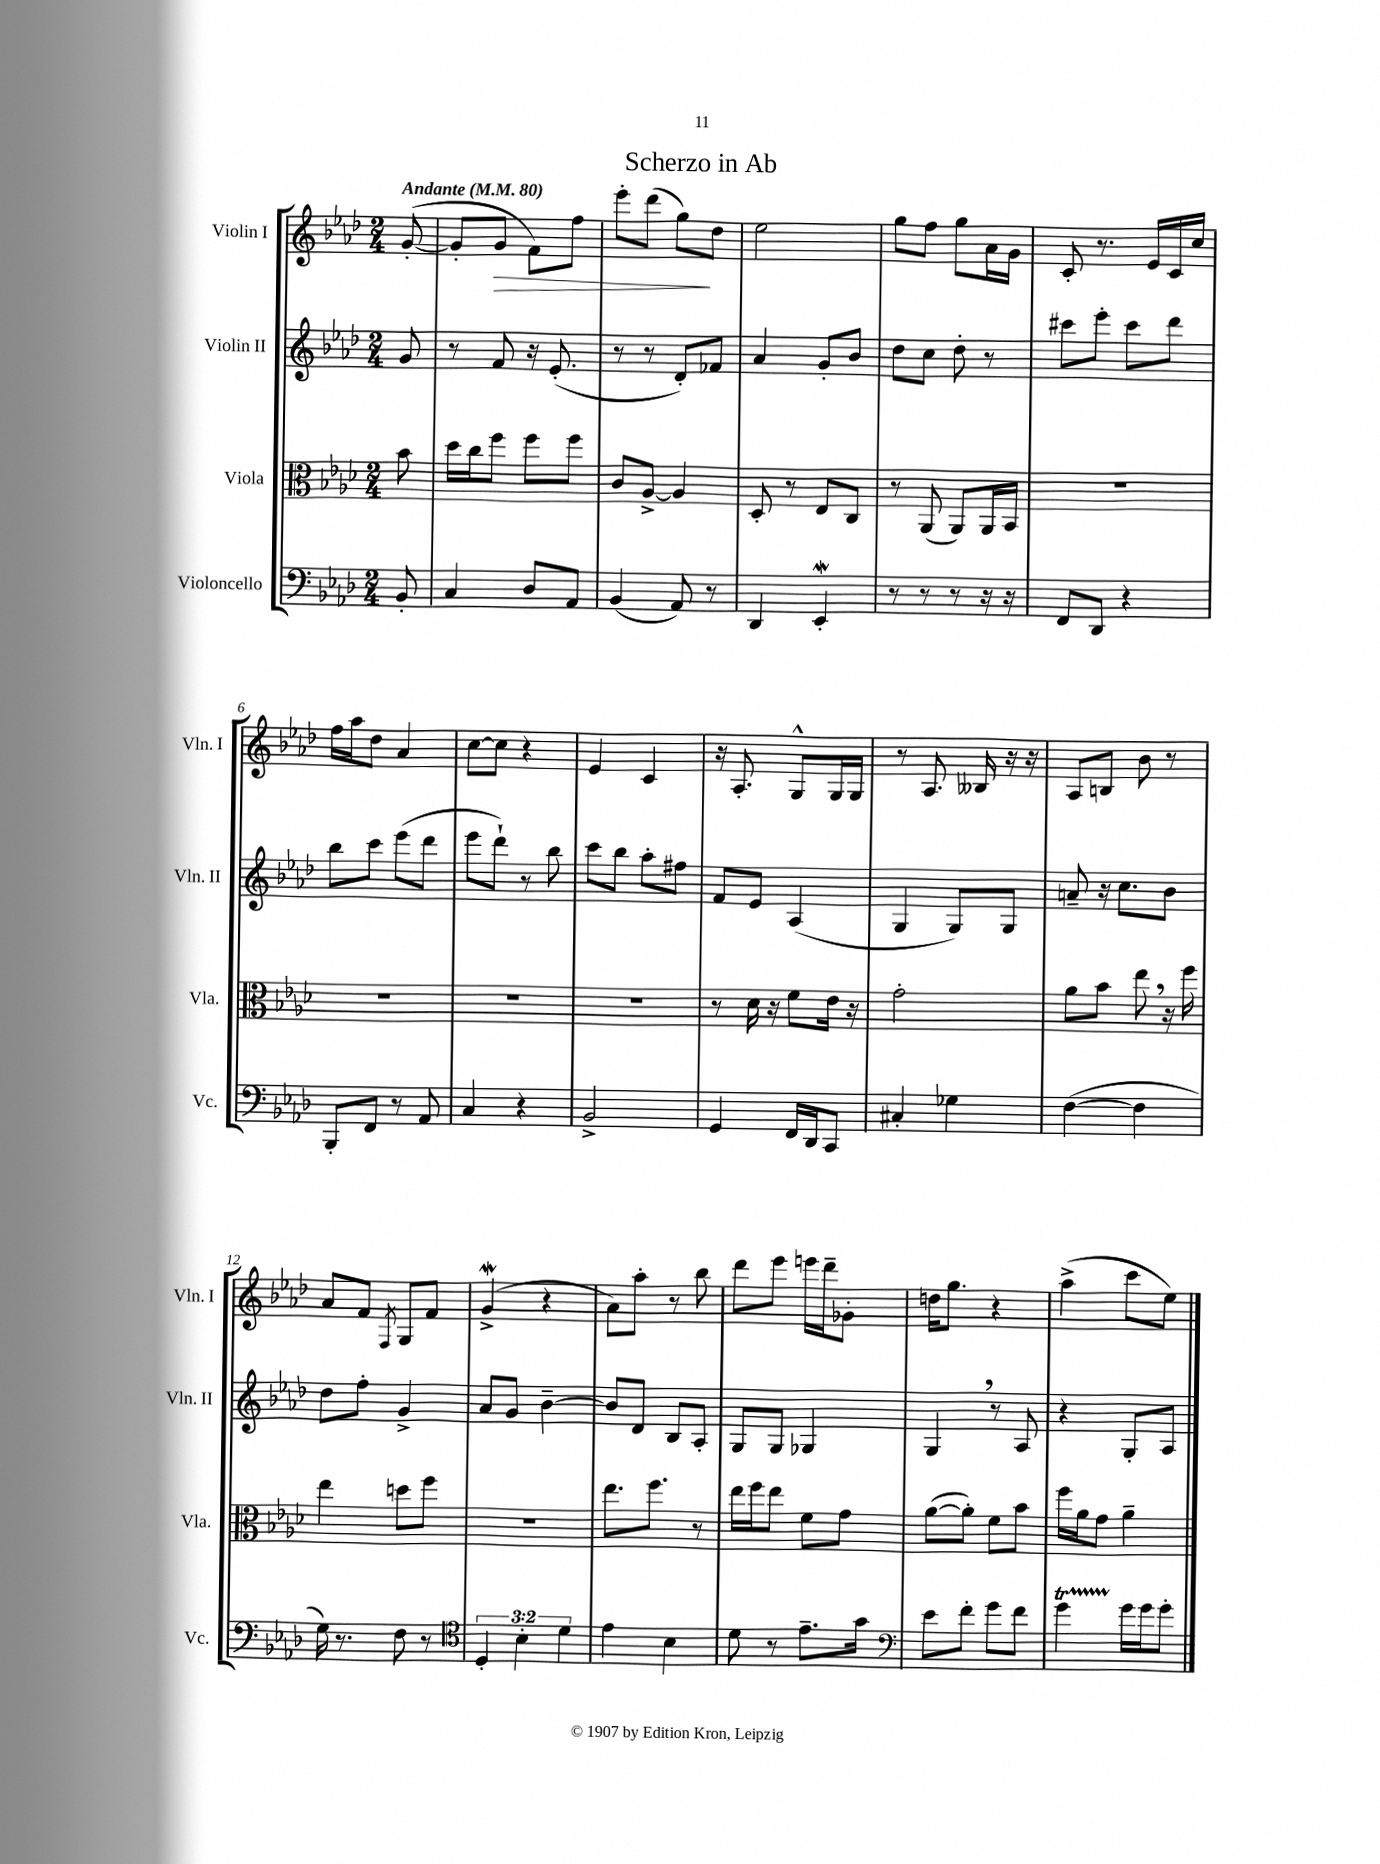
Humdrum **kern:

**kern	**kern	**kern	**kern
*staff4	*staff3	*staff2	*staff1
*clefF4	*clefC3	*clefG2	*clefG2
*k[b-e-a-d-]	*k[b-e-a-d-]	*k[b-e-a-d-]	*k[b-e-a-d-]
*M2/4	*M2/4	*M2/4	*M2/4
*MM80	*MM80	*MM80	*MM80
8BB-'/	8b-\	8g/	([8g'/
=	=	=	=
4C/	16dd-\LL	8r	8g'/]L
.	16cc\J	.	.
.	8ff\J	8f/	8g/J
8D-/L	8ff\L	16r	8f\L)
.	.	(8.e-'/	.
8AA-/J	8ff\J	.	8ff\J
=	=	=	=
(4BB-/	8c/L	8r	8eee-'\L
.	[8A-^/J	8r	(8ddd-\J
8AA-/)	4A-/]	8d-'/L)	8gg\L)
8r	.	8f-/J	8dd-\J
=	=	=	=
4DD-/	8D-'/	4a-/	2ee-\
.	8r	.	.
4EE-'/	8E-/L	8g'/L	.
.	8C/J	8b-/J	.
=	=	=	=
8r	8r	8dd-\L	8gg\L
8r	(8AA-/	8cc\J	8ff\J
8r	8AA-/L)	8dd-'\	8gg\L
16r	16AA-/L	8r	16a-\L
16r	16BB-/JJ	.	16g\JJ
=	=	=	=
8FF/L	2r	8ccc#\L	8c'/
8DD-/J	.	8eee-'\J	8.r
4r	.	8ccc#\L	.
.	.	.	16e-/LL
.	.	8ddd-\J	16c/
.	.	.	16cc/JJ
=	=	=	=
8BBB-'/L	2r	8bb-\L	16ff\LL
.	.	.	16aa-\J
8FF/J	.	8ccc\J	8dd-\J
8r	.	(8eee-\L	4a-/
8AA-/	.	8ddd-\J	.
=	=	=	=
4C/	2r	8eee-\L	[8cc\L
.	.	8ddd-`\J)	8cc\]J
4r	.	8r	4r
.	.	8bb-\	.
=	=	=	=
2BB-^/	2r	8ccc\L	4e-/
.	.	8bb-\J	.
.	.	8aa-'\L	4c/
.	.	8ff#\J	.
=	=	=	=
4GG/	8r	8f/L	16r
.	.	.	8.A-'/
.	16d-\	8e-/J	.
.	16r	.	.
16FF/LL	8f\L	(4A-/	8G^^/L
16DD-/J	.	.	.
8CC/J	16e-\Jk	.	16G/L
.	16r	.	16G/JJ
=	=	=	=
4C#'/	2g'\	4G/	8r
.	.	.	8.A-/
4G-\	.	8G/L)	.
.	.	.	16B--/
.	.	8G/J	16r
.	.	.	16r
=	=	=	=
([4F\	8a-\L	8a~/	8A-/L
.	8b-\J	16r	8B/J
.	.	8.cc\L	.
4F\]	8ee-\	.	8b-\
.	16r	8b-\J	8r
.	16ff\	.	.
=	=	=	=
16G\)	4ee-\	8dd-\L	8a-/L
8.r	.	.	.
.	.	8ff'\J	8f/J
.	.	.	8qF/
8F\	8dd\L	4g^/	8G/L
8r	8ff\J	.	8f/J
=	=	=	=
*clefC4	*	*	*
6D-'/	2r	8a-/L	(4g^/
.	.	8g/J	.
6B-'\	.	.	.
.	.	[4b-~\	4r
6d-\	.	.	.
=	=	=	=
4e-\	8.ee-\L	8b-/]L	8a-\L)
.	.	8d-/J	8aa-'\J
.	8.ff\J	.	.
4B-\	.	8B-/L	8r
.	8r	8A-'/J	8bb-\
=	=	=	=
8d-\	16ee-\LL	8G/L	8ddd-\L
.	16ff\J	.	.
8r	8ee-\J	8G/J	8eee-\J
8.e-~\L	8f\L	4G-/	16eee\LL
.	.	.	16ddd-~\J
.	8g\J	.	8g-'\J
16g\Jk	.	.	.
=	=	=	=
*clefF4	*	*	*
8e-\L	([8a-\L	4G/	16dd\LK
.	.	.	8.gg\J
8f'\J	8a-'\]J)	.	.
8g\L	8f\L	8r	4r
8f\J	8b-\J	8A-/	.
=	=	=	=
4g\	16ff\LL	4r	(4aa-^\
.	16a-\J	.	.
.	8g\J	.	.
16g\LL	4a-~\	8G'/L	8ccc\L
16g\J	.	.	.
8g'\J	.	8A-/J	8ee-\J)
==	==	==	==
*-	*-	*-	*-
